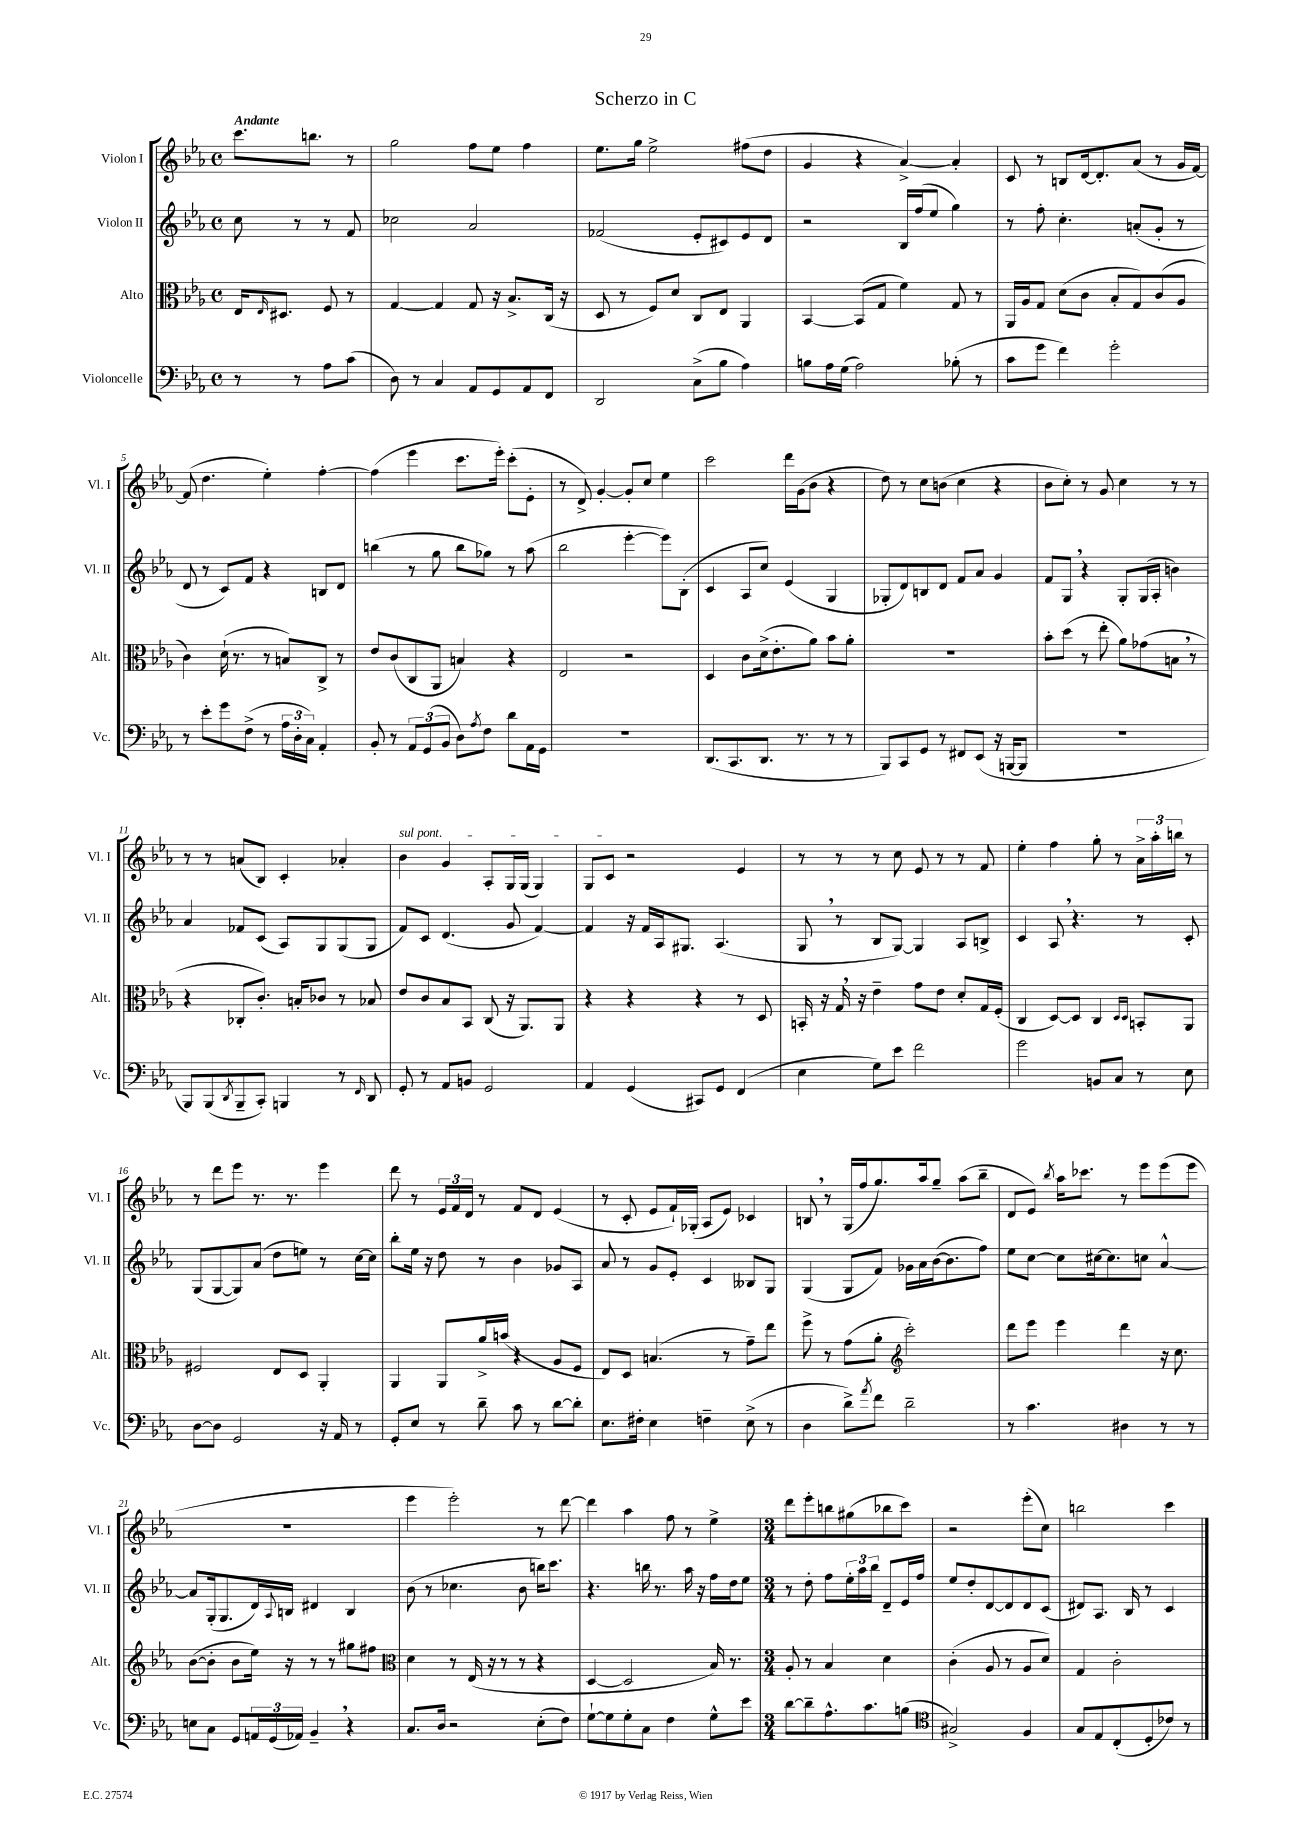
\header { title = "Scherzo in C" }
<<
\new StaffGroup <<
\new Staff = "s0" \with { instrumentName = "Violon I" shortInstrumentName = "Vl. I" } {
    \clef treble \key ees \major \defaultTimeSignature \time 4/4 \partial 2 \tempo "Andante"
    c'''8. b''8. r8 |
    g''2 f''8 ees''8 f''4 |
    ees''8. g''16 ees''2-> fis''8( d''8 |
    g'4 r4 aes'4~->) aes'4-. |
    c'8 r8 b8 d'16~ d'8.-. aes'8( r8 g'16 f'16~) |
    f'8( d''4. ees''4-.) f''4~-. |
    f''4( ees'''4 c'''8. ees'''16-.) c'''8-.( ees'8-. |
    r8 d'8->) g'4~-. g'8-. c''8 ees''4 |
    c'''2 d'''16 g'16( bes'8 r4 |
    d''8) r8 c''8 b'8( c''4 r4 |
    bes'8 c''8-.) r8 g'8 c''4 r8 r8 |
    r8 r8 a'8( bes8) c'4-. aes'4-. |
    \once \override TextSpanner.bound-details.left.text = \markup { \italic "sul pont." } bes'4\startTextSpan g'4 aes8-. g16 g16( g4) |
    g8 c'8\stopTextSpan r2 ees'4 |
    r8 r8 r8 c''8 ees'8 r8 r8 f'8 |
    ees''4-. f''4 g''8-. r8 \tuplet 3/2 { aes'16-> aes''16-. b''16 } r8 |
    r8 d'''8 ees'''8 r8. r8. ees'''4 |
    d'''8 r8 \tuplet 3/2 { ees'16 f'16 d'16 } r8 f'8 d'8 ees'4( |
    r8 c'8-. ees'8 f'16-!) ges16-.( aes8 ees'8) ces'4 |
    b8 \breathe r8 g16( f''16 g''8.) aes''16 g''8-- aes''8( bes''8-- |
    d'8 ees'8) \acciaccatura { bes''8 } aes''16 ces'''8. r8 ees'''8 ees'''8( ees'''8 |
    R1 |
    ees'''4 ees'''2-.) r8 d'''8~ |
    d'''4 aes''4 f''8 r8 ees''4-> |
    \numericTimeSignature \time 3/4 d'''8 ees'''8-. b''8 gis''8( bes''8 c'''8) |
    r2 ees'''8-.( c''8) |
    b''2 c'''4 \bar "|." |
}
\new Staff = "s1" \with { instrumentName = "Violon II" shortInstrumentName = "Vl. II" } {
    \clef treble \key ees \major \defaultTimeSignature \time 4/4 \partial 2
    c''8 r8 r8 f'8 |
    ces''2 aes'2 |
    fes'2( ees'8-. cis'8) ees'8 d'8 |
    r2 bes16 f''16( ees''8 g''4) |
    r8 f''8-. c''4.-. a'8-.( g'8-. r8 |
    d'8 r8 c'8) f'8 r4 b8 d'8 |
    b''4( r8 g''8 b''8 ges''8) r8 aes''8( |
    bes''2 ees'''4~-. ees'''8) bes8-.( |
    c'4 aes8 c''8) ees'4( g4 |
    ges8-. d'8) b8 d'8 f'8 aes'8 g'4 |
    f'8 g8 \breathe r4 g8-. g16( aes16-. b'4) |
    aes'4 fes'8 c'8( aes8) g8 g8( g8 |
    f'8) c'8 d'4.( g'8 f'4~) |
    f'4 r16 f'16 aes16 gis8. aes4.( |
    g8 \breathe r8 bes8 g8~) g4 aes8 b8-> |
    c'4 aes8 \breathe r4. r8 c'8-. |
    g8( g8~ g8) aes'8( d''8 e''8) r8 c''16~ c''16 |
    bes''8-. ees''16 r16 d''8 r8 bes'4 ges'8 aes8 |
    aes'8 r8 g'8 ees'8-. c'4 beses8 g8 |
    g4( g8 f'8) ges'16 aes'16 bes'16~( bes'8. f''8) |
    ees''8 c''8~ c''8 cis''16~ cis''8. c''8 aes'4~-^ |
    aes'8 g16-.( g8. d'16) \appoggiatura { aes8 } b16 dis'4 b4 |
    bes'8( r8 ces''4. bes'8 b''16) c'''8. |
    r4. b''16 r8. aes''16 r16 f''16 d''16 ees''8 |
    \numericTimeSignature \time 3/4 r8 d''8-. f''8 \tuplet 3/2 { ees''16-. aes''16 bes''16 } d'8-- ees'16 f''16 |
    ees''8 d''8-. d'8~ d'8 d'8 c'8( |
    dis'8) aes8. bes16 r8 c'4 \bar "|." |
}
\new Staff = "s2" \with { instrumentName = "Alto" shortInstrumentName = "Alt." } {
    \clef alto \key ees \major \defaultTimeSignature \time 4/4 \partial 2
    ees16 \grace { ees16 } dis8. f8 r8 |
    g4~ g4 g8 r16 bes8.-> c16( r16 |
    d8 r8 f8) d'8 c8 ees8 aes,4 |
    bes,4~ bes,8( g8 f'4) g8 r8 |
    aes,16 aes16 g8 d'8( c'8 bes8-. g8) c'8( aes8 |
    c'4) d'16-!( r8. r8 b8) c8-> r8 |
    ees'8 c'8( c8 aes,8 b4) r4 |
    ees2 r2 |
    d4 c'8 d'16->( ees'8.-. aes'8) bes'8 aes'8-. |
    R1 |
    bes'8-. d''8( r8 ees''8-. aes'8) ges'8( b8 \breathe r8 |
    r4 ces8-. c'8.-.) b16-. ces'8 r8 bes8 |
    ees'8 c'8 bes8 bes,8 c8( r16 aes,8.) aes,8 |
    r4 r4 r4 r8 d8 |
    b,16-. r16 g16 \breathe r16 ees'4-- g'8 ees'8 d'8-. g16 f16-.( |
    c4 d8~) d8 c4 \grace { d16 d16 } b,8-. aes,8 |
    fis2 ees8 d8 aes,4-. |
    aes,4 aes,8 aes'16-> b'16( r4 aes8 f8 |
    ees8) d8 b4.( r8 g'8--) ees''8 |
    f''8-> r8 g'8( aes'8-. \clef treble c'''2-.) |
    d'''8 ees'''8 ees'''4 d'''4 r16 c''8. |
    bes'8~( bes'8-. bes'8 ees''16) r16 r8 r8 gis''8 fis''8 |
    \clef alto d'4 r8 ees16( r16 r8 r8 r4 |
    d4~ d2 bes16) r8. |
    \numericTimeSignature \time 3/4 aes8-. r8 bes4 d'4 |
    c'4-.( aes8 r8 aes8 d'8) |
    g4 c'2-. \bar "|." |
}
\new Staff = "s3" \with { instrumentName = "Violoncelle" shortInstrumentName = "Vc." } {
    \clef bass \key ees \major \defaultTimeSignature \time 4/4 \partial 2
    r8 r8 aes8 c'8( |
    d8) r8 c4 aes,8 g,8 aes,8 f,8 |
    d,2 c8->( bes8 aes4) |
    b8 aes16 g16( aes2) bes8-.( r8 |
    c'8 g'8 f'4) g'2-. |
    r8 ees'8-. g'8 f8->( r8 \tuplet 3/2 { aes16 d16-. c16) } aes,4-. |
    bes,8-. r8 \tuplet 3/2 { aes,8 g,8( bes,8 } d8) \acciaccatura { aes8 } f8 d'8 aes,16 g,16 |
    R1 |
    d,8.( c,8. d,8. r8. r8 r8 |
    bes,,8) c,8 g,8 r8 fis,8 ees,8( r16 b,,16~ b,,8 |
    R1 |
    bes,,8) bes,,8( \acciaccatura { d,8 } bes,,8-- c,8-.) b,,4 r8 \grace { f,16 } d,8 |
    g,8-. r8 aes,8 b,8 g,2 |
    aes,4 g,4( cis,8) g,8 f,4( |
    ees4 g8) ees'8 f'2 |
    g'2 b,8 c8 r8 ees8 |
    d8~ d8 g,2 r16 aes,16 r8 |
    g,8-. ees8 r8 d'8-- c'8 r8 d'8~ d'8-. |
    ees8. fis16-. ees4 f4-- ees8->( r8 |
    d4 d'8->) \acciaccatura { aes'8 } f'8 d'2-- |
    r8 c'4. dis4 r8 r8 |
    e8 c8 g,8 \tuplet 3/2 { a,16 g,16( aes,16) } bes,4-- \breathe r4 |
    c8. d16 r2 ees8-.( f8) |
    g8~-! g8 g8-. c8 f4 g8-^ ees'8 |
    \numericTimeSignature \time 3/4 d'8~ d'8-- aes8.-^ c'8. b8( |
    \clef tenor gis2->) f4 |
    g8 ees8 c8-.( d8-. ces'8) r8 \bar "|." |
}
>>
>>
